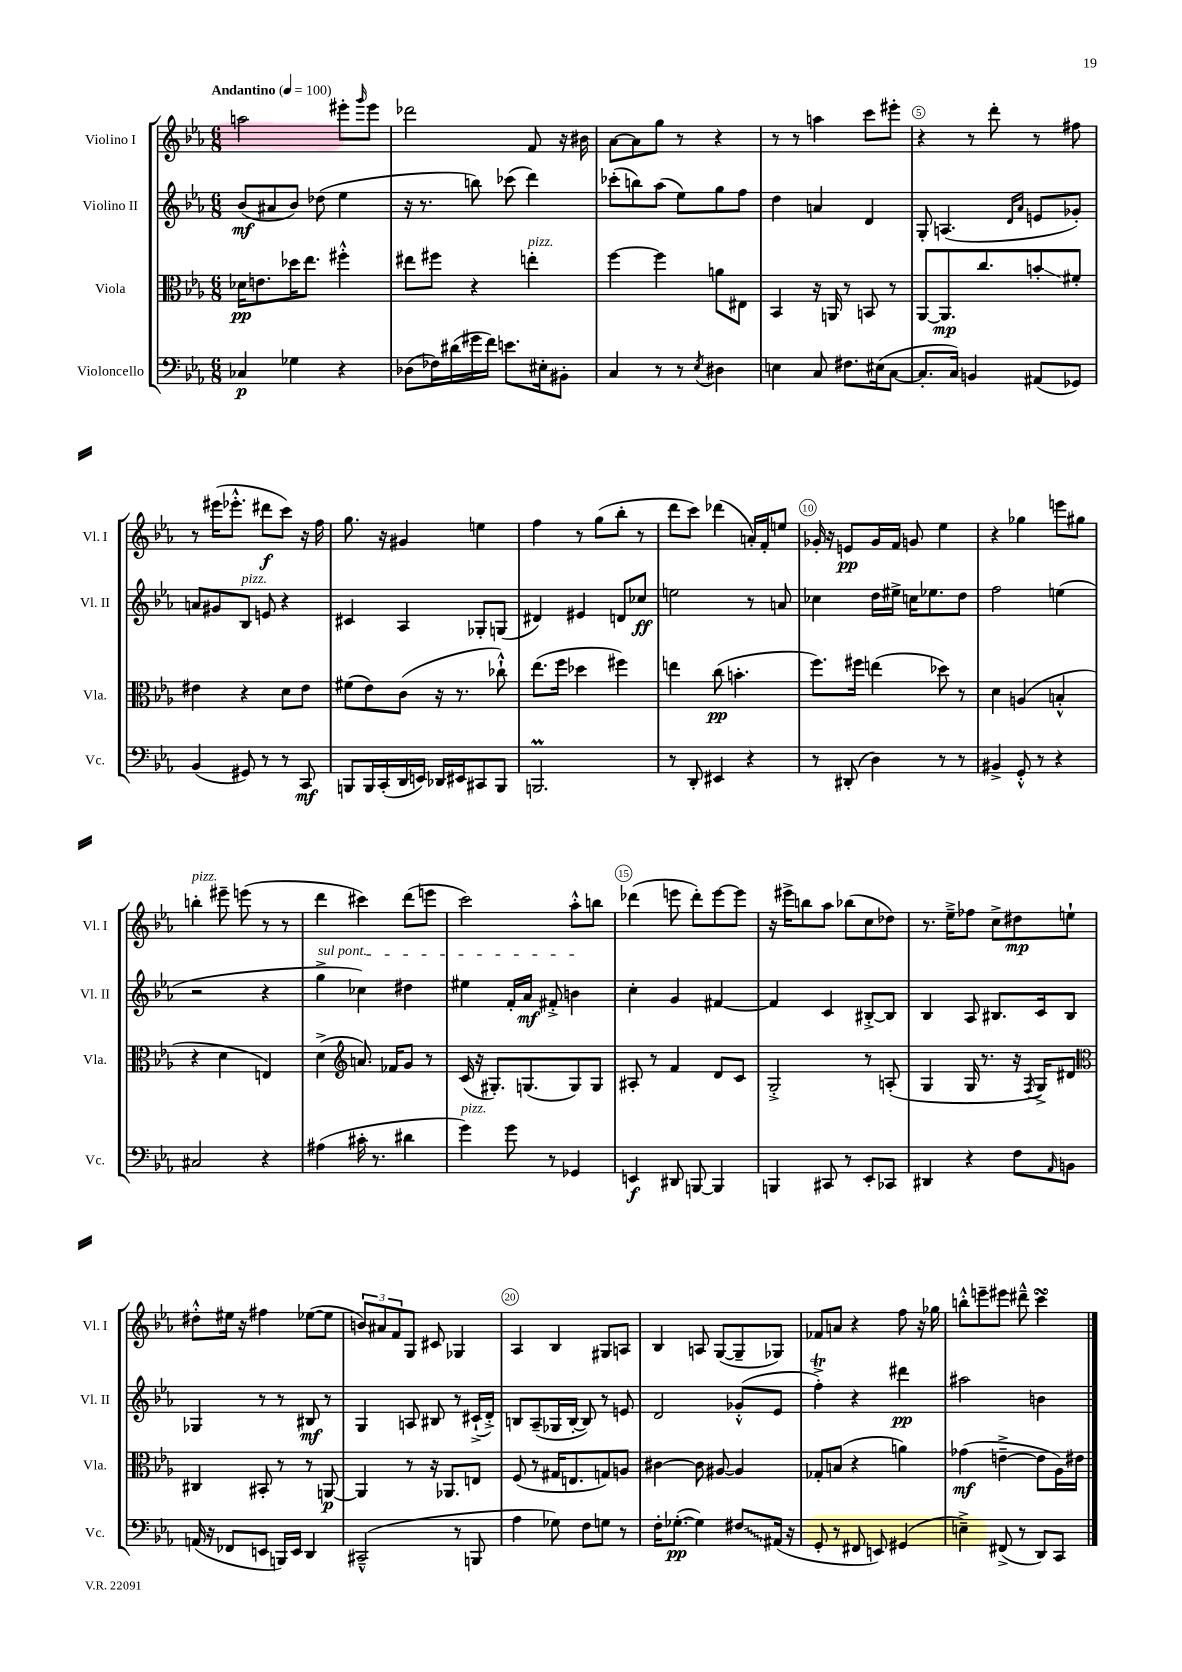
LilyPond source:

<<
\new StaffGroup <<
\new Staff = "s0" \with { instrumentName = "Violino I" shortInstrumentName = "Vl. I" } {
    \clef treble \key ees \major \numericTimeSignature \time 6/8 \tempo "Andantino" 4 = 100
    a''2 eis'''8-. \grace { g'''16 } eis'''8 |
    des'''2 f'8 r16 bis'16 |
    aes'8~ aes'8 g''8 r8 r4 |
    r8 r8 a''4 c'''8 eis'''8-. |
    r4 r8 d'''8-. r8 fis''8 |
    r8 eis'''16( ees'''8.-.-^ dis'''8\f c'''8) r16 f''16 |
    g''8. r16 gis'4 e''4 |
    f''4 r8 g''8( bes''8-. r8 |
    d'''8 c'''8) des'''4( a'16-.) f'16-. e''8 |
    ges'16-. r16 e'8\pp ges'16 f'16 g'8 ees''4 |
    r4 ges''4 e'''8 gis''8 |
    b''4-.^\markup { \italic "pizz." } eis'''8-- e'''8( r8 r8 |
    d'''4 cis'''4) d'''8( e'''8 |
    c'''2) aes''8-.-^ b''8 |
    des'''4( e'''8 des'''8-.) e'''8~ e'''8 |
    r16 eis'''16-> b''8 aes''8 bes''8( c''8 des''8) |
    r8. ees''16---> fes''8 c''8-> dis''8\mp e''8-! |
    dis''8-.-^ eis''16 r16 fis''4 ees''8~( ees''8 |
    \tuplet 3/2 { b'8) ais'8 f'8 } g8 cis'8 ges4 |
    aes4 bes4 gis8 a8 |
    bes4 a8 g8~( g8-- ges8) |
    fes'8 a'8 r4 f''8 r16 ges''16 |
    b''8-.-^ e'''8-- eis'''8 dis'''8---^ c'''4\turn \bar "|." |
}
\new Staff = "s1" \with { instrumentName = "Violino II" shortInstrumentName = "Vl. II" } {
    \clef treble \key ees \major \numericTimeSignature \time 6/8
    bes'8\mf( ais'8 bes'8) des''8( ees''4 |
    r16 r8. b''8) ces'''8( d'''4) |
    ces'''8-.( b''8) aes''8( ees''8) g''8 f''8 |
    d''4 a'4 d'4 |
    g8-. a4.( \grace { d'16 aes'16 } e'8 ges'8-.) |
    a'8 gis'8 bes8^\markup { \italic "pizz." } e'8 r4 |
    cis'4 aes4 ges8-. g8( |
    dis'4) eis'4 d'8 ces''8\ff |
    e''2 r8 a'8 |
    ces''4 d''16 eis''16-> c''16 ees''8. d''8 |
    f''2 e''4( |
    r2 r4 |
    \once \override TextSpanner.bound-details.left.text = \markup { \italic "sul pont." } g''4->\startTextSpan ces''4) dis''4 |
    eis''4 f'16-. aes'16\mf fis'8-.-> b'4\stopTextSpan |
    c''4-. g'4 fis'4~ |
    fis'4 c'4 bis8~-.-> bis8 |
    bes4 aes8 bis8. c'16 bis8 |
    ges4 r8 r8 bis8\mf r8 |
    g4 a8 bis8 r8 cis'16-!->( d'16-.->) |
    b8 aes8--( ges16 b16~-. b8) r8 e'8 |
    d'2 ges'8-.-^( ees'8 |
    f''4-.->\trill) r4 dis'''4\pp |
    ais''2 b'4 \bar "|." |
}
\new Staff = "s2" \with { instrumentName = "Viola" shortInstrumentName = "Vla." } {
    \clef alto \key ees \major \numericTimeSignature \time 6/8
    des'16\pp e'8. des''16 ees''8. fis''4-.-^ |
    eis''8 fis''8 r4 e''4-.^\markup { \italic "pizz." } |
    f''4~ f''4 a'8 eis8 |
    bes,4 r16 a,16 r8 b,8 r8 |
    aes,8~ aes,8.\mp c''8. b'8-.\glissando fis'8-. |
    eis'4 r4 d'8 eis'8 |
    fis'8( ees'8) c'8( r16 r8. ces''8-!-^) |
    ees''8.( f''16 des''4 fis''4) |
    e''4 c''8\pp( b'4.-. |
    f''8.) fis''16 e''4( des''8) r8 |
    d'4 a4( b4-.-^ |
    r4 d'4 e4) |
    d'4->( \clef treble a'8.) fes'16 g'8 r8 |
    c'16( r16 gis8.-.) g8.( g8) g8 |
    ais8-. r8 f'4 d'8 c'8 |
    g2-.-> r8 a8-.( |
    g4 g16 r8. r16 \acciaccatura { f8 } g16->) dis'8 |
    \clef alto cis4 bis,8-. r8 r8 a,8~\p |
    a,4 r8 r16 aes,8. e8 |
    f8( r8 gis16 e8. g8) a8 |
    cis'4~ cis'8 ais8~ ais4 |
    ges8-. b8( r4 a'4) |
    ges'4\mf( e'4~---> e'8 aes16) eis'16 \bar "|." |
}
\new Staff = "s3" \with { instrumentName = "Violoncello" shortInstrumentName = "Vc." } {
    \clef bass \key ees \major \numericTimeSignature \time 6/8
    ces4\p ges4 r4 |
    des8( fes16) dis'16( gis'16 f'16) e'8. eis16-. bis,8-. |
    c4 r8 r8 \acciaccatura { ees8 } dis4 |
    e4 c8 fis8. eis16( c8~ |
    c8.-. c16) b,4 ais,8( ges,8) |
    bes,4( gis,8) r8 r8 c,8\mf |
    b,,8 b,,16 c,16-.( d,16 e,16) des,16 eis,16 cis,8 b,,8 |
    b,,2.\prall |
    r8 d,8-. eis,4 r4 |
    r8 dis,8-.( d4) r8 r8 |
    bis,4-> g,8-.-^ r8 r4 |
    cis2 r4 |
    ais4( cis'16-. r8. dis'4 |
    g'4^\markup { \italic "pizz." }) g'8 r8 ges,4 |
    e,4\f dis,8 b,,8~ b,,4 |
    b,,4 cis,8 r8 ees,8-. ces,8 |
    dis,4 r4 f8 \grace { aes,16 } b,8 |
    a,16( r16 fes,8 e,8 b,,16) e,16 d,4 |
    cis,2---^( r8 b,,8 |
    aes4 ges8) f8 g8 r8 |
    f16-. ges8.~-.\pp( ges4) \once \override Glissando.style = #'zigzag fis8\glissando ais,16( r16 |
    g,8-. r8 fis,8 e,8) gis,4( |
    e4--->) fis,8->( r8 d,8) c,8 \bar "|." |
}
>>
>>
\layout { \context { \Score \override BarNumber.break-visibility = ##(#f #t #t) barNumberVisibility = #(every-nth-bar-number-visible 5) \override BarNumber.stencil = #(make-stencil-circler 0.1 0.3 ly:text-interface::print) } }
